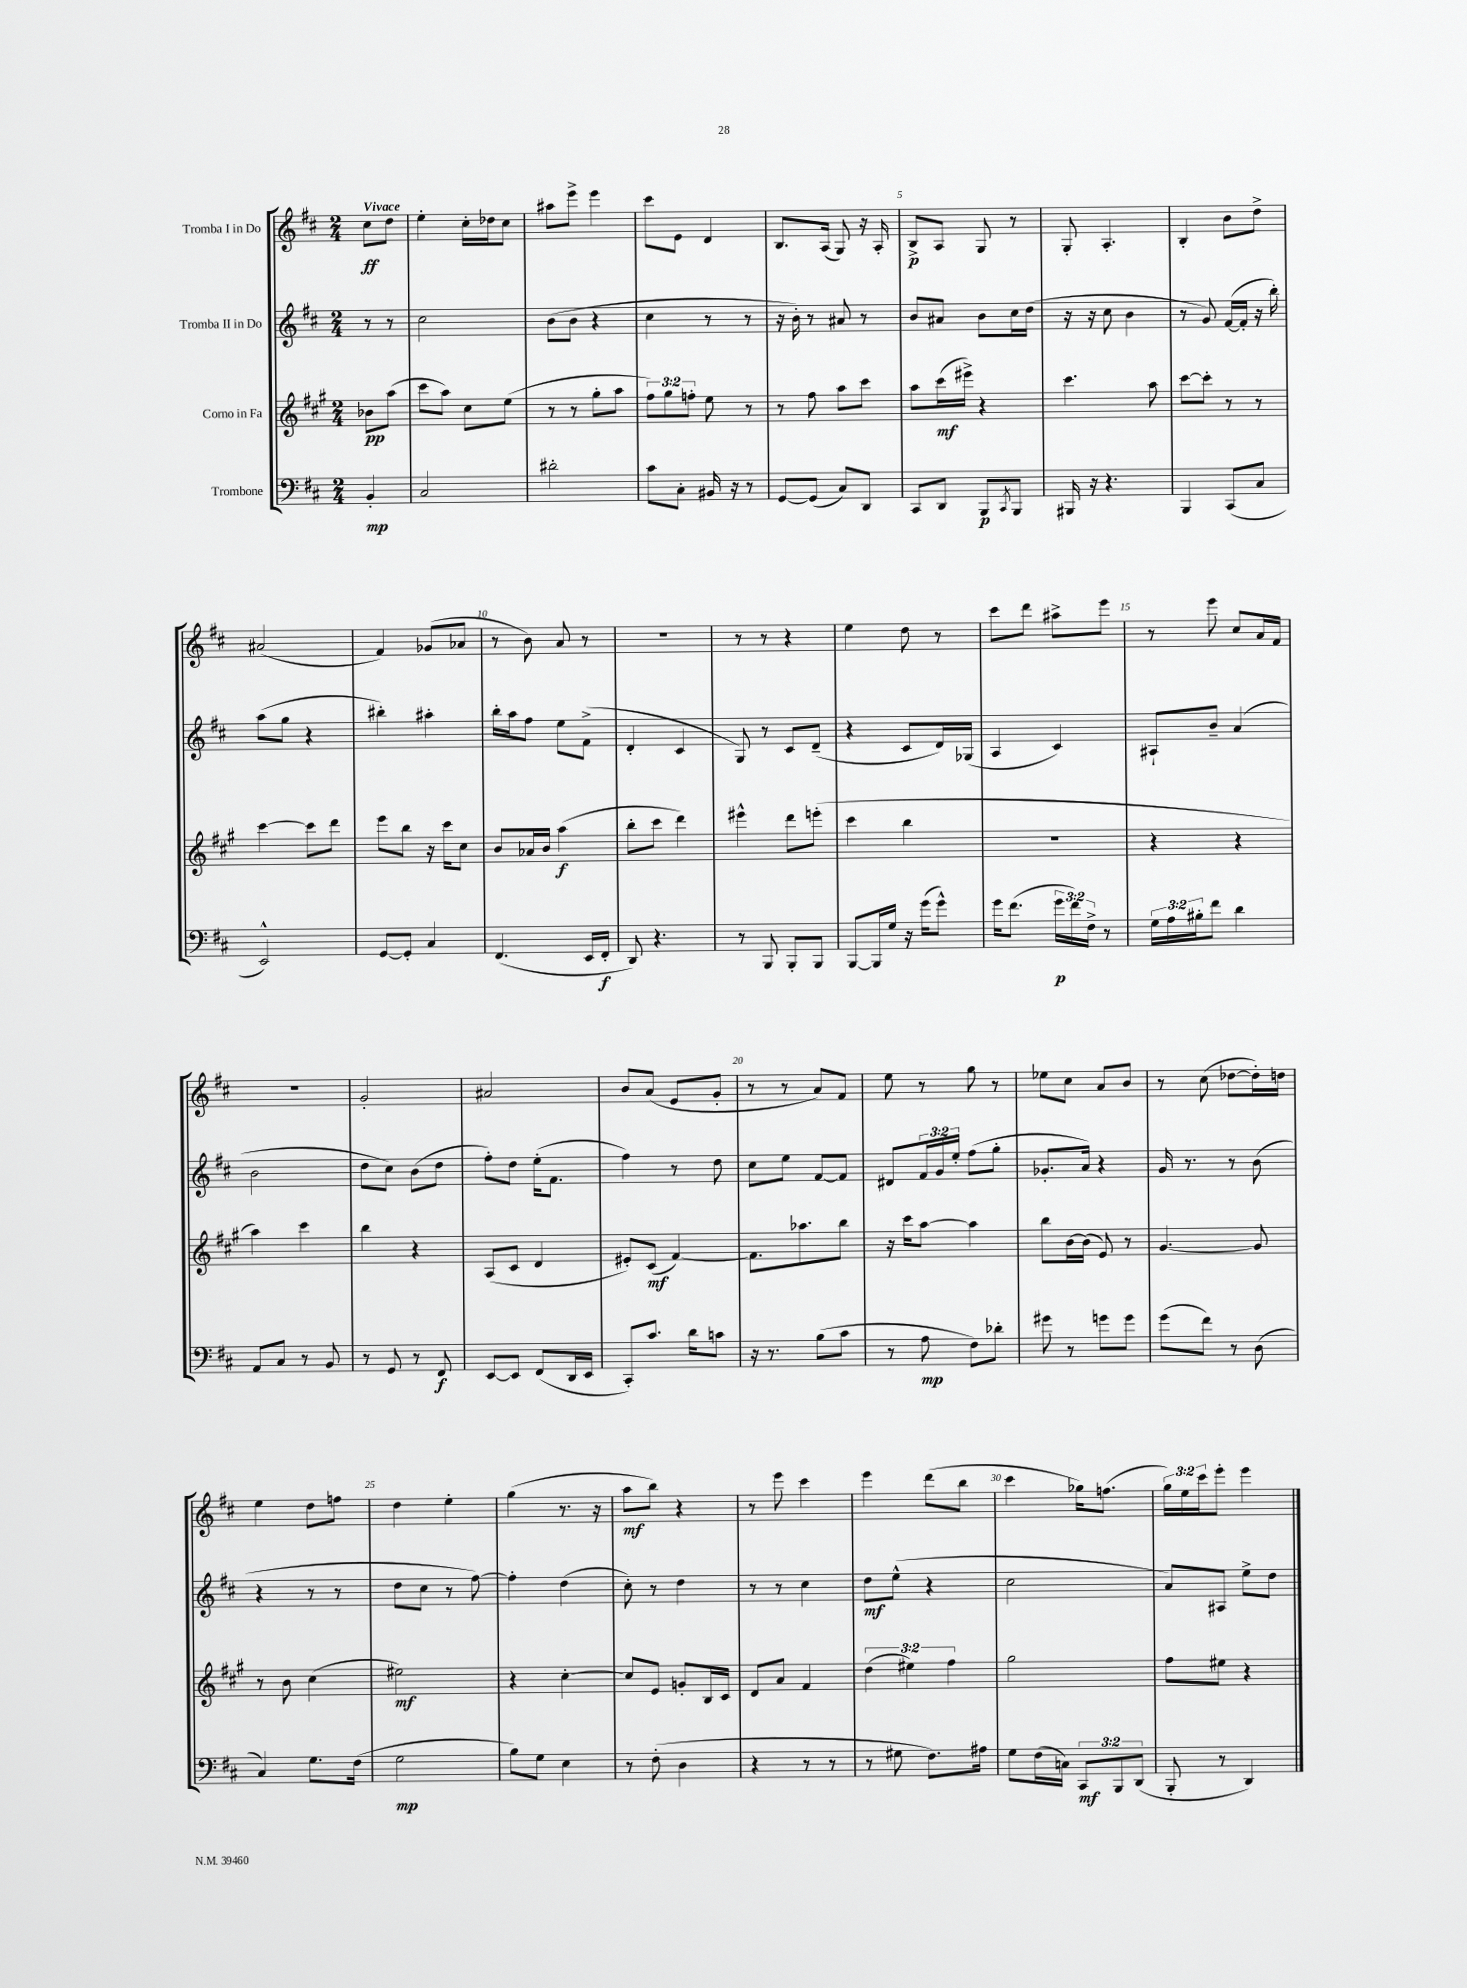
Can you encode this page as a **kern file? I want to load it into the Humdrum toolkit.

**kern	**kern	**kern	**kern
*staff4	*staff3	*staff2	*staff1
*clefF4	*clefG2	*clefG2	*clefG2
*k[f#c#]	*k[f#c#g#]	*k[f#c#]	*k[f#c#]
*M2/4	*M2/4	*M2/4	*M2/4
4BB'/	8b-\L	8r	8cc#\L
.	(8aa\J	8r	8dd\J
=	=	=	=
2C#/	8ccc#\L	2cc#\	4ee'\
.	8aa\J)	.	.
.	8cc#\L	.	16cc#'\LL
.	.	.	16dd-\J
.	(8ee\J	.	8cc#\J
=	=	=	=
2d#'\	8r	(8b\L	8aa#\L
.	8r	8b\J	8eee^\J
.	8gg#'\L	4r	4eee\
.	8aa\J	.	.
=	=	=	=
8c#\L	12ff#\L)	4cc#\	8ccc#\L
.	12gg#\	.	.
8C#'\J	.	.	8e\J
.	12ff'\J	.	.
16BB#/	8ee\	8r	4d/
16r	.	.	.
8r	8r	8r	.
=	=	=	=
[8GG/L	8r	16r	8.B/L
.	.	16b'\)	.
(8GG/]J	8ff#\	8r	.
.	.	.	(16A/Jk
8C#/L)	8aa\L	8a#/	8G/)
8DD/J	8ccc#\J	8r	16r
.	.	.	16A'/
=	=	=	=
8CC#/L	8aa\L	8b/L	8B^/L
8DD/J	(16ccc#\L	8a#/J	8A/J
.	16eee#^\JJ)	.	.
8BBB/L	4r	8b\L	8G/
8qCC#/	.	.	.
8BBB/J	.	16cc#\L	8r
.	.	(16dd\JJ	.
=	=	=	=
16BBB#/	4.ccc#\	16r	8G'/
16r	.	16r	.
4.r	.	8cc#\	4.A'/
.	.	4b\	.
.	8aa\	.	.
=	=	=	=
4BBB/	[8ccc#\L	8r	4B'/
.	8ccc#'\]J	8g/)	.
(8CC#/L	8r	([16f#/LL	8b\L
.	.	16f#'/]JJ	.
8C#/J	8r	16r	8dd^\J
.	.	16bb'\)	.
=	=	=	=
2EE^^/)	[4ccc#\	(8aa\L	(2a#/
.	.	8gg\J	.
.	8ccc#\]L	4r	.
.	8ddd\J	.	.
=	=	=	=
[8GG/L	8eee\L	4bb#'\)	4f#/)
8GG'/]J	8bb\J	.	.
4C#/	16r	4aa#'\	(8g-/L
.	16ccc#\LK	.	.
.	8cc#\J	.	8a-/J
=	=	=	=
(4.FF#/	8b/L	16bb'\LL	8r
.	.	16aa\J	.
.	16a-/L	8ff#\J	8b\)
.	16b/JJ	.	.
.	(4aa\	8ee\L	8a/
16EE/LL	.	(8f#^\J	8r
16FF#'/JJ	.	.	.
=	=	=	=
8DD/)	8bb'\L	4d'/	2r
4.r	8ccc#\J	.	.
.	4ddd\)	4c#/	.
=	=	=	=
8r	4eee#^^\	8G/)	8r
8BBB/	.	8r	8r
8BBB'/L	8ddd\L	8c#/L	4r
8BBB/J	(8eee'\J	(8d~/J	.
=	=	=	=
[8BBB/L	4ccc#\	4r	4ee\
16BBB/]L	.	.	.
16G/JJ	.	.	.
16r	4bb\	8c#/L	8dd\
(16g\LK	.	.	.
8g^^\J)	.	16d/L)	8r
.	.	(16G-/JJ	.
=	=	=	=
16g\LK	2r	4A/	8ccc#\L
(8.f#\J	.	.	.
.	.	.	8ddd\J
24g\LL	.	4c#/)	8aa#^\L
24f#\)	.	.	.
24F#^\JJ	.	.	.
8r	.	.	8eee\J
=	=	=	=
24G\LL	4r	8A#`/L	8r
24A\	.	.	.
24B#'\J	.	.	.
8f#\J	.	8b~/J	8eee\
4d\	4r	(4a/	8cc#/L
.	.	.	16a/L
.	.	.	16f#/JJ
=	=	=	=
8AA/L	4aa\)	2b\	2r
8C#/J	.	.	.
8r	4ccc#\	.	.
8BB/	.	.	.
=	=	=	=
8r	4bb\	8dd\L	2g'/
8GG/	.	8cc#\J)	.
8r	4r	(8b\L	.
8FF#/	.	8dd\J	.
=	=	=	=
[8EE/L	(8A/L	8ff#'\L)	2a#/
8EE/]J	8c#/J	8dd\J	.
(8FF#/L	4d/	(16ee'\LK	.
.	.	8.f#\J	.
16DD/L	.	.	.
16EE/JJ	.	.	.
=	=	=	=
8CC#'/L)	8e#'/L)	4ff#\)	8b/L
8.c#/J	(8c#/J	.	(8a/J
.	[4f#/)	8r	8e/L
16d\LK	.	.	.
8c\J	.	8dd\	8g'/J
=	=	=	=
16r	8.f#\]L	8cc#\L	8r
8.r	.	.	.
.	.	8ee\J	8r
.	8.aa-\	.	.
(8B\L	.	[8f#/L	8a/L)
8c#\J	8bb\J	8f#/]J	8f#/J
=	=	=	=
8r	16r	8d#/L	8ee\
.	16ccc#\LK	.	.
8A\	[8aa\J	24f#/L	8r
.	.	24g/	.
.	.	24ee'/JJ	.
8F#\L)	4aa\]	(8ff#\L	8gg\
8d-'\J	.	8gg'\J	8r
=	=	=	=
8g#\	8bb\L	8.g-'/L	8ee-\L
8r	[16b\L	.	8cc#\J
.	(16b\]JJ	16a/Jk)	.
8g\L	8e/)	4r	8a/L
8g\J	8r	.	8b/J
=	=	=	=
(8g\L	[4.g#/	16g/	8r
.	.	8.r	.
8f#\J)	.	.	(8cc#\
8r	.	8r	[8dd-\L
(8D\	8g#/]	(8b\	16dd-'\]L)
.	.	.	16dd\JJ
=	=	=	=
4C#/)	8r	4r	4ee\
.	8b\	.	.
8.G\L	(4cc#\	8r	8dd\L
.	.	8r	8ff\J
(16F#\Jk	.	.	.
=	=	=	=
2G\	2ee#\)	8dd\L	4dd\
.	.	8cc#\J	.
.	.	8r	4ee'\
.	.	[8ff#\)	.
=	=	=	=
8B\L)	4r	4ff#'\]	(4gg\
8G\J	.	.	.
4E\	[4cc#'\	(4dd\	8.r
.	.	.	16r
=	=	=	=
8r	8cc#/]L	8cc#'\)	8aa\L
(8F#'\	8e/J	8r	8bb\J)
4D\	8g'/L	4dd\	4r
.	16B/L	.	.
.	16c#/JJ	.	.
=	=	=	=
4r	8d/L	8r	8r
.	8a/J	8r	8eee\
8r	4f#/	4cc#\	4ccc#\
8r	.	.	.
=	=	=	=
8r	(6dd\	8dd\L	4eee\
8G#\	.	(8ee^^\J	.
.	6ee#\)	.	.
8.F#\L)	.	4r	(8ddd\L
.	6ff#\	.	.
.	.	.	8bb\J
16A#\Jk	.	.	.
=	=	=	=
8G\L	2gg#\	2cc#\	4ccc#\
(16F#\L	.	.	.
16C\JJ)	.	.	.
12CC#/L	.	.	16gg-\LK)
.	.	.	(8.ff\J
12BBB/	.	.	.
(12DD/J	.	.	.
=	=	=	=
8BBB'/	8ff#\L	8a/L)	24gg\LL)
.	.	.	24ee\
.	.	.	24ccc#\J
8r	8ee#\J	8A#/J	8eee'\J
4DD/)	4r	8ee^\L	4eee\
.	.	8dd\J	.
==	==	==	==
*-	*-	*-	*-
